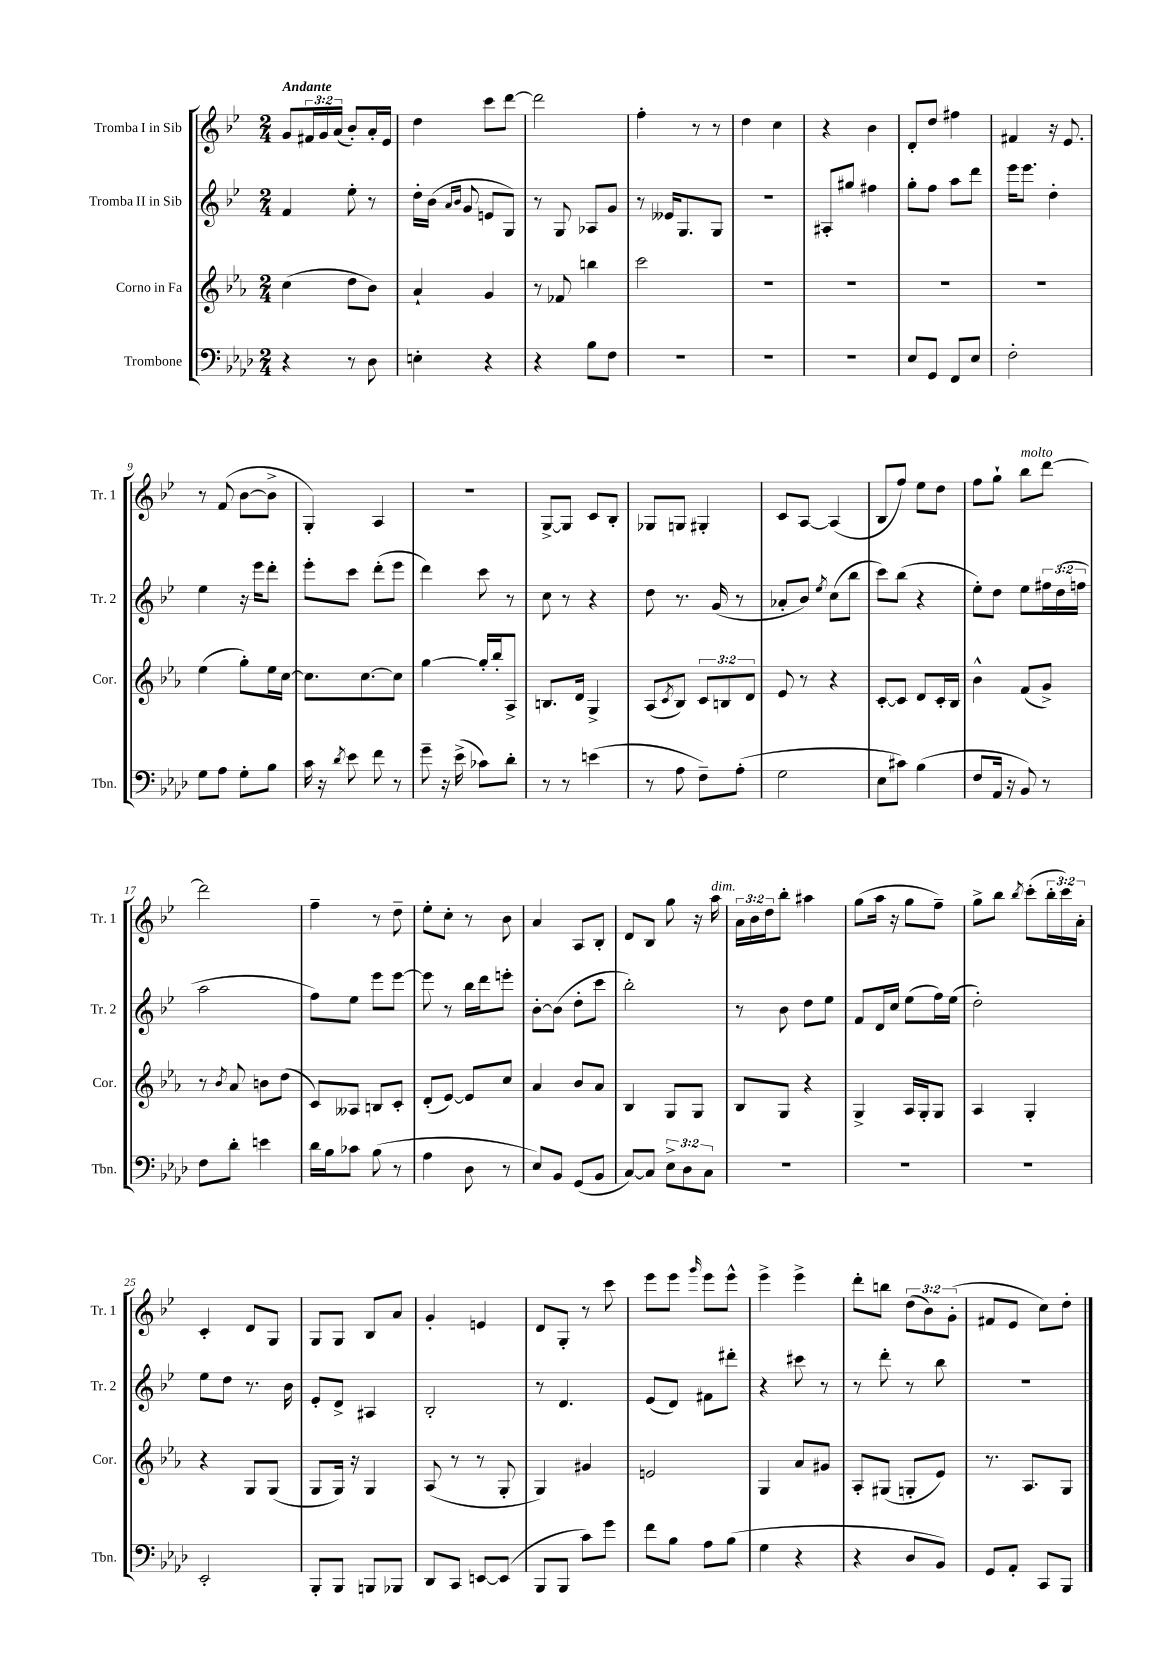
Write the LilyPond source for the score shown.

<<
\new StaffGroup <<
\new Staff = "s0" \with { instrumentName = "Tromba I in Sib" shortInstrumentName = "Tr. 1" } {
    \clef treble \key bes \major \numericTimeSignature \time 2/4 \override Staff.TupletNumber.text = #tuplet-number::calc-fraction-text \tempo "Andante"
    g'8 \tuplet 3/2 { fis'16 g'16 a'16( } bes'8-.) a'16-. ees'16 |
    d''4 c'''8 d'''8~ |
    d'''2 |
    f''4-. r8 r8 |
    d''4 c''4 |
    r4 bes'4 |
    d'8-. d''8 fis''4 |
    fis'4 r16 ees'8. |
    r8 f'8( bes'8~ bes'8-> |
    g4-.) a4 |
    r2 |
    g8~-> g8 c'8 bes8-. |
    ges8 g8 gis4-. |
    c'8 a8~ a4( |
    bes8 f''8) ees''8 d''8 |
    f''8 g''8-! bes''8^\markup { \italic "molto" } d'''8~ |
    d'''2 |
    f''4-- r8 d''8-- |
    ees''8-. c''8-. r8 bes'8 |
    a'4 a8 bes8-. |
    d'8 bes8 g''8 r16 a''16^\markup { \italic "dim." } |
    \tuplet 3/2 { a'16 bes'16 d''16 } bes''8-. ais''4 |
    g''8( a''16 r16 g''8 f''8--) |
    g''8-> bes''8 \acciaccatura { bes''8 } c'''8-.( \tuplet 3/2 { bes''16-. c'''16) a'16-. } |
    c'4-. d'8 g8 |
    g8 g8 bes8 a'8 |
    g'4-. e'4 |
    d'8 g8-. r8 c'''8 |
    ees'''8 ees'''8 \grace { g'''16 } ees'''8 ees'''8-^ |
    ees'''4-> ees'''4-> |
    d'''8-. b''8 \tuplet 3/2 { d''8( bes'8) g'8-.( } |
    fis'8 ees'8 c''8) d''8-. \bar "|." |
}
\new Staff = "s1" \with { instrumentName = "Tromba II in Sib" shortInstrumentName = "Tr. 2" } {
    \clef treble \key bes \major \numericTimeSignature \time 2/4 \override Staff.TupletNumber.text = #tuplet-number::calc-fraction-text
    f'4 ees''8-. r8 |
    d''16-. bes'16( \grace { a'16 bes'16 } g'8 e'8 g8) |
    r8 g8 aes8 g'8 |
    r8 eeses'16 g8. g8 |
    R2 |
    ais8-. gis''8 fis''4 |
    g''8-. f''8 a''8 d'''8 |
    ees'''16 ees'''8. d''4-. |
    ees''4 r16 ees'''16 d'''8-. |
    ees'''8-. c'''8 d'''8-.( ees'''8 |
    d'''4) c'''8 r8 |
    c''8 r8 r4 |
    d''8 r8. g'16( r8 |
    aes'8-. bes'8) \acciaccatura { ees''8 } c''8( bes''8 |
    c'''8) bes''8( r4 |
    ees''8-.) d''8 ees''8 \tuplet 3/2 { fis''16 d''16( f''16 } |
    a''2 |
    f''8) ees''8 ees'''8 ees'''8~ |
    ees'''8 r8 bes''16 d'''16 e'''8-. |
    bes'8~-. bes'8( d''8-. c'''8 |
    bes''2-.) |
    r8 bes'8 d''8 ees''8 |
    f'8 d'16 c''16 ees''8( f''16) ees''16( |
    d''2-.) |
    ees''8 d''8 r8. bes'16 |
    ees'8-. d'8-> ais4 |
    bes2-. |
    r8 d'4. |
    ees'8( d'8) fis'8 dis'''8-. |
    r4 cis'''8 r8 |
    r8 d'''8-. r8 bes''8 |
    r2 \bar "|." |
}
\new Staff = "s2" \with { instrumentName = "Corno in Fa" shortInstrumentName = "Cor." } {
    \clef treble \key ees \major \numericTimeSignature \time 2/4 \override Staff.TupletNumber.text = #tuplet-number::calc-fraction-text
    c''4( d''8 bes'8) |
    aes'4-! g'4 |
    r8 fes'8 b''4 |
    c'''2 |
    R2 |
    R2 |
    R2 |
    R2 |
    ees''4( g''8-.) ees''16 c''16~ |
    c''8. c''8.~ c''8 |
    g''4~ g''16-. bes''16-. aes8-> |
    b8. d'16 g4-> |
    aes8( \acciaccatura { c'8 } bes8) \tuplet 3/2 { c'8 b8 d'8 } |
    ees'8 r8 r4 |
    c'8~-. c'8 d'8 c'16-. bes16 |
    bes'4-^ f'8( g'8->) |
    r8 \acciaccatura { bes'8 } aes'8 b'8 d''8( |
    c'8) aeses8 b8 c'8-. |
    d'8-.( ees'8~) ees'8 c''8 |
    aes'4 bes'8 aes'8 |
    bes4 g8 g8 |
    bes8 g8 r4 |
    g4-> aes16 g16-. g8 |
    aes4 g4-. |
    r4 g8 g8( |
    g8 g16) r16 g4 |
    aes8( r8 r8 g8-. |
    g4) gis'4 |
    e'2 |
    g4 aes'8 gis'8 |
    aes8-. gis8( g8-. ees'8) |
    r8. aes8. g8 \bar "|." |
}
\new Staff = "s3" \with { instrumentName = "Trombone" shortInstrumentName = "Tbn." } {
    \clef bass \key aes \major \numericTimeSignature \time 2/4 \override Staff.TupletNumber.text = #tuplet-number::calc-fraction-text
    r4 r8 des8 |
    e4-. r4 |
    r4 bes8 f8 |
    R2 |
    R2 |
    R2 |
    ees8 g,8 f,8 ees8 |
    f2-. |
    g8 aes8 g8-. bes8 |
    c'16 r16 \acciaccatura { des'8 } ees'8 f'8 r8 |
    g'8-- r16 ees'16->( ces'8) des'8-. |
    r8 r8 e'4( |
    r8 aes8 f8--) aes8-.( |
    g2 |
    ees8 cis'8) bes4( |
    f8 aes,16 r16 bes,8) r8 |
    f8 des'8-. e'4 |
    des'16 bes16 ces'8 bes8( r8 |
    aes4 des8 r8 |
    ees8) bes,8 g,8( bes,8 |
    c8~) c8 \tuplet 3/2 { ees8-> des8 c8 } |
    R2 |
    R2 |
    R2 |
    ees,2-. |
    bes,,8-. bes,,8 b,,8 bes,,8 |
    des,8 c,8 e,8~ e,8( |
    bes,,8 bes,,8 c'8) g'8 |
    f'8 bes8 aes8 bes8( |
    g4 r4 |
    r4 des8 bes,8) |
    g,8 aes,8-. c,8 bes,,8 \bar "|." |
}
>>
>>
